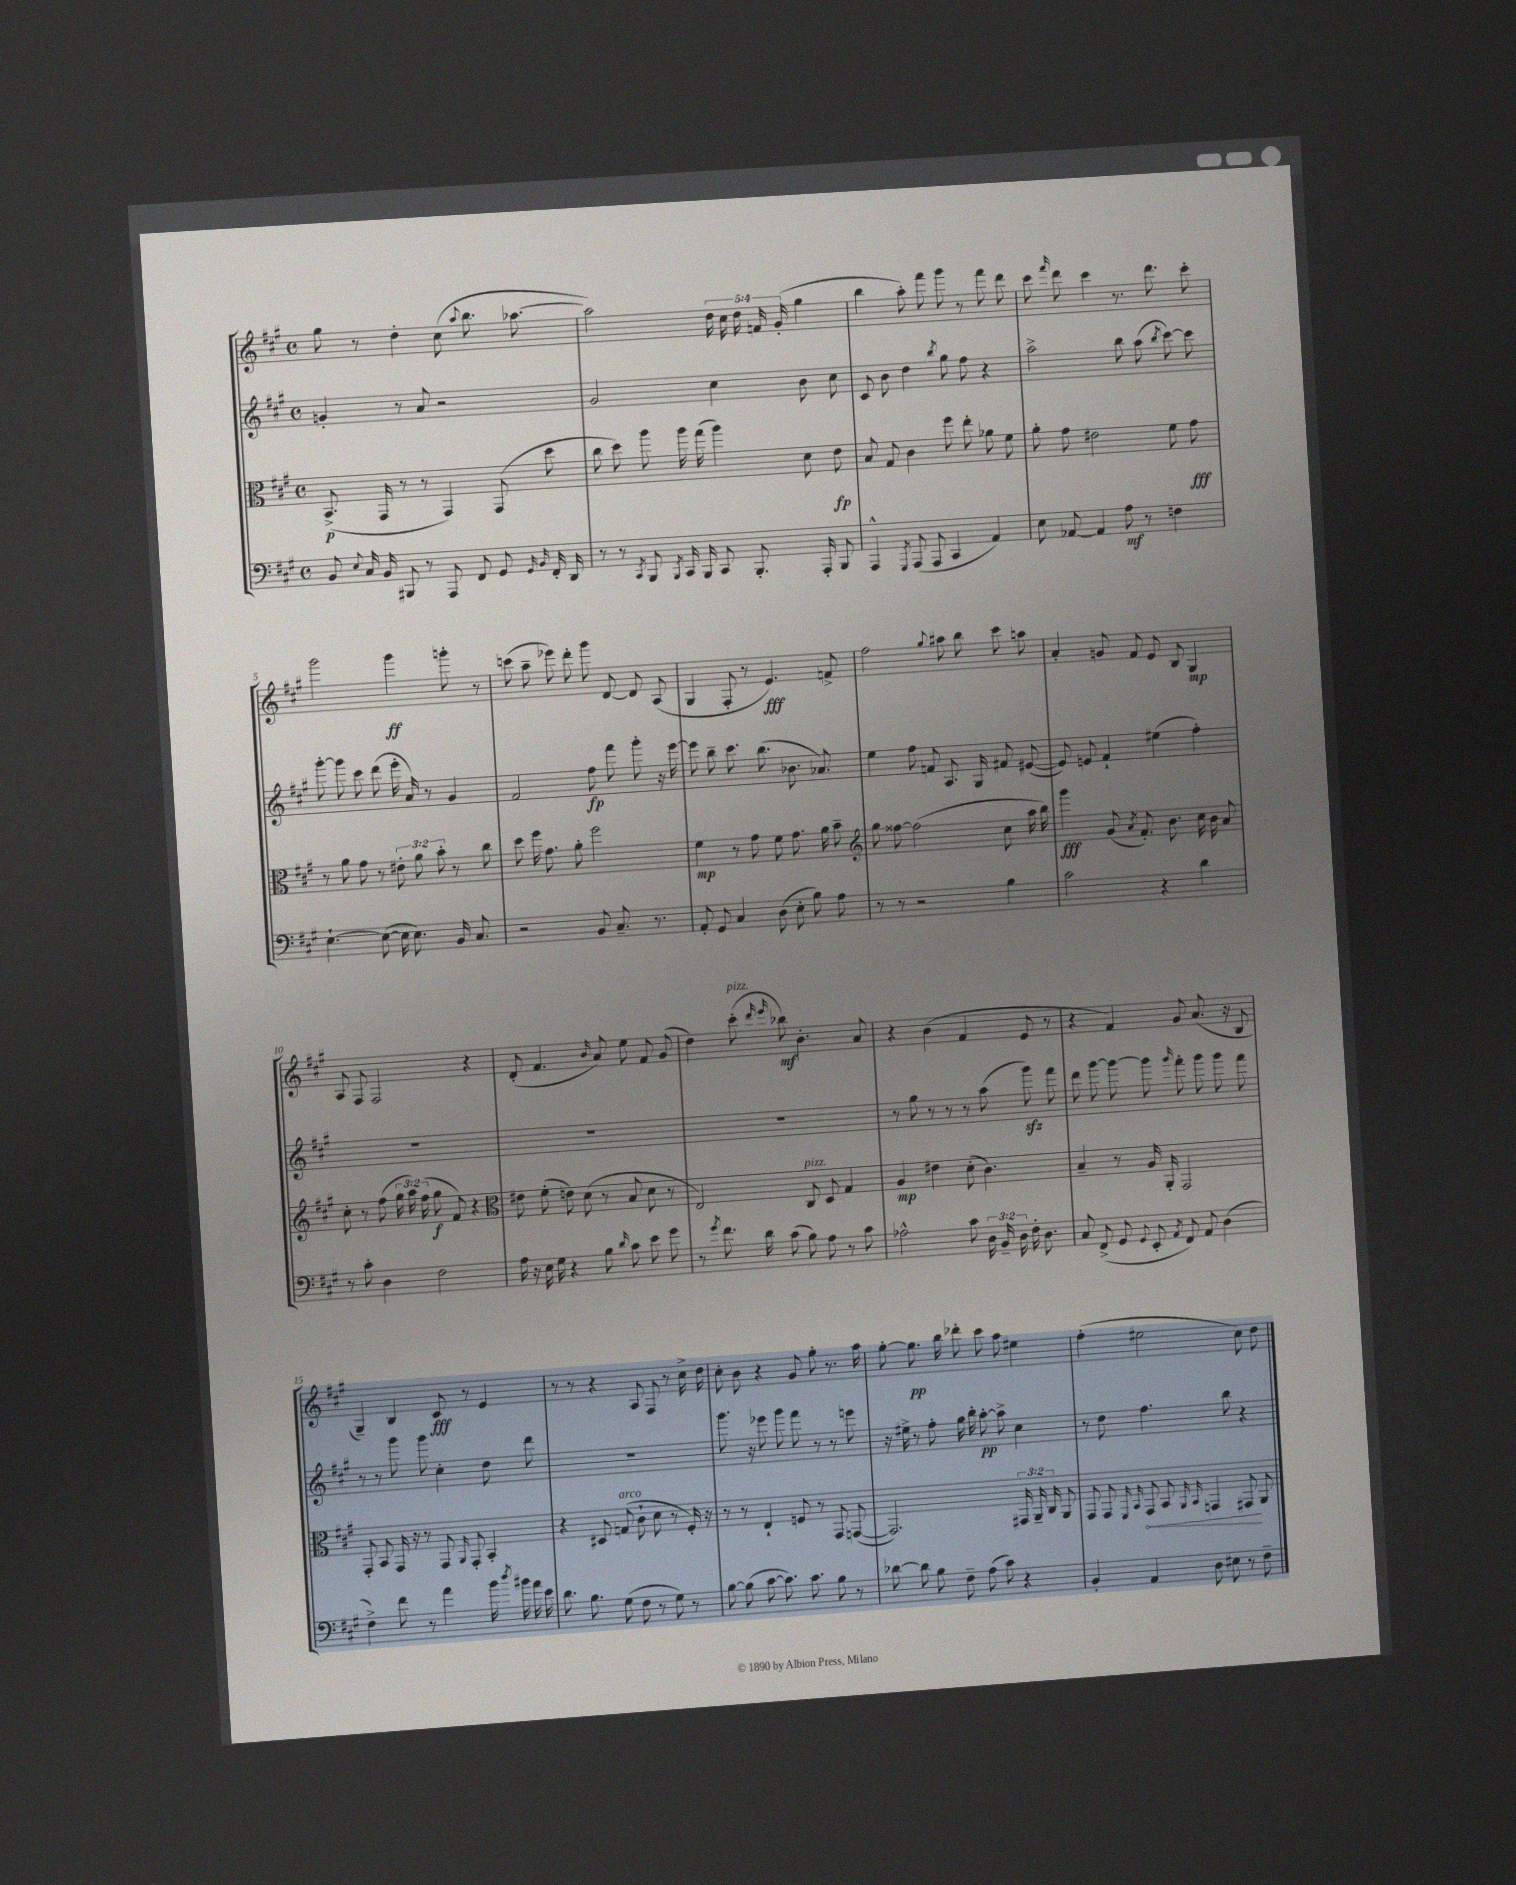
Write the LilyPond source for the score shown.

<<
\new StaffGroup <<
\new Staff = "s0" {
    \clef treble \key a \major \defaultTimeSignature \time 4/4 \override Staff.TupletNumber.text = #tuplet-number::calc-fraction-text
    \autoBeamOff gis''8 r8 d''4-. cis''8( \appoggiatura { a''8 } b''8. aes''8.~ |
    aes''2) \tuplet 5/4 { d''16 cis''16 d''16 f'16 gis'16-.( } gis''4 |
    b''4 a''8-.) fis'''8 gis'''8 r8 fis'''8 d'''8 |
    cis'''8 \grace { fis'''16 } d'''8 cis'''4 r8. d'''8. cis'''8-. |
    gis'''2 gis'''4\ff g'''8-. r8 |
    c'''8( a''8-- ees'''8) d'''8-. gis'''8 d'8~ d'8 a8( |
    gis4 fis8-. r8 e'4.\fff) f'8-> |
    fis''2 \appoggiatura { gis''8 } ais''8 b''8 cis'''8 a''8 |
    a'4-. g'8 fis'8 e'8 b8 gis4\mp |
    a8 fis8 fis2 r4 |
    d'8-.( fis'4. \grace { b'16 } a'8) e''8 fis'8 gis'8( |
    d''4) cis'''8-.^\markup { \italic "pizz." }( \grace { d'''16 e'''16 } bes''8\mf) b'4.-. a'8 |
    r4 b'4( fis'4 e'8 r8 |
    r4 fis'4) gis'8 a'8.( r16 b8 |
    gis4--) b4 cis'8\fff r8 e'4 |
    r8 r8 r4 a8 fis8 r8 cis''16-> d''16 |
    cis''8-. b'8 r4 gis'8 gis''8-. r8. a''16 |
    gis''8~-. gis''8.\pp b''16 des'''8-. cis'''8 a''8 eis''4 |
    fis''4-.( eis''2 cis''8) d''8 \bar "|." |
}
\new Staff = "s1" {
    \clef treble \key a \major \defaultTimeSignature \time 4/4
    \autoBeamOff g'4-. r8 a'8 r2 |
    gis'2 cis''4 b'8 cis''8 |
    cis'8 b'8 d''4 \acciaccatura { b''8 } gis''8 fis''8 r4 |
    a''2-> b''8 a''8( \acciaccatura { b''8 } cis'''8~) cis'''8 |
    gis'''8~-. gis'''8 cis'''8 d'''8( e'''16-. a'16) r8 gis'4 |
    fis'2 fis''8\fp fis'''8 gis'''8-. r16 e'''16~ |
    e'''8 b''8-- cis'''8. b''8.( bes'8. aes'8.) |
    e''4 fis''8 f'8 a8. gis16 fis'8 eis'8~( |
    eis'8) e'8 fis'4-! eis''4( fis''4-.) |
    R1 |
    R1 |
    R1 |
    r8 gis''8 r8 r8 r8 a''8( gis'''8\sfz) fis'''8 |
    d'''8 gis'''8~ gis'''8~ gis'''8 \grace { gis'''16 } fis'''8-. gis'''8 gis'''8 fis'''8 |
    r8 r8 gis'''8 gis'''8 cis''4-. d''8 d'''8 |
    R1 |
    gis'''8. r16 ees'''8 gis'''8 fis'''8 r8 r8 e'''8 |
    r16 eis''16-> r8 fis''8-. gis''16 b''16-. a''8~-.\pp a''8-> cis''4 |
    r8 d''8 fis''4. b''8 r4 \bar "|." |
}
\new Staff = "s2" {
    \clef alto \key a \major \defaultTimeSignature \time 4/4 \override Staff.TupletNumber.text = #tuplet-number::calc-fraction-text
    \autoBeamOff b,8.->\p( gis,16 r8 r8 gis,4) gis,8( d''8 |
    cis''8 d''8) a''8 a''16 gis''16( a''4) d'8 e'8\fp |
    b8 gis8 cis'4 fis''8 e''8-. aes'8 fis'8 |
    a'8-. gis'8 eis'2 fis'8 gis'8\fff |
    r8 a'8 gis'8 r8 \tuplet 3/2 { eis'8-. a'8 b'8-. } r8 cis''8 |
    d''8 fis''16 gis'8. a'8-. fis''2 |
    fis'4\mp r8 gis'8 fis'8 gis'8. a'16 b'8-- |
    \clef treble gis''8 fisis''8~ fisis''2( cis''8 a''16 b''16) |
    gis'''4\fff gis'8( \acciaccatura { a'8 } fis'8.-.) b'8. cis''16 b'16 a'8 |
    cis''8-. r8 fis''8( \tuplet 3/2 { gis''16 a''16) fis''16( } gis''8\f fis'8) r4 |
    \clef alto eis'8 fis'8-.( e'8) d'8( r8 b8 d'8 r8 |
    e2) cis8^\markup { \italic "pizz." } d8 gis4 |
    a4\mp eis'4 d'8-.( cis'4.) |
    b4-- r8 a16 a,16-. gis,2 |
    gis,8-. b,8 gis,16 r16 r8 gis,8 \grace { a,16 } gis,8-. b,4-. |
    r4 dis8 g8^\markup { \italic "arco" }( cis'8-! d'8 r8 fis16-.) r16 |
    r8 r8 e4-! f8 r8 gis,8 g,8~( |
    g,2.) \tuplet 3/2 { gis,16 a,16-- cis16 } a,8 |
    gis,8 gis,8 \grace { fis,16 b,16 } \once \override Hairpin.circled-tip = ##t gis,8\< b,8 \grace { a,16 b,16 } g,4 gis,8\! a,8 \bar "|." |
}
\new Staff = "s3" {
    \clef bass \key a \major \defaultTimeSignature \time 4/4 \override Staff.TupletNumber.text = #tuplet-number::calc-fraction-text
    \autoBeamOff b,8 \appoggiatura { e8 } cis16 b,16 bis,,8 r8 a,,8 fis,8 gis,8 \grace { gis,16 b,16 } fis,16-. d,16 |
    r8 r8 \acciaccatura { cis,8 } b,,8 \acciaccatura { b,,8 } cis,16 b,,16 cis,8 b,,8.-. a,,16-. b,,8 |
    a,,4-^ \acciaccatura { gis,,8 } a,,8( a,,8 cis,4 a,4) |
    e8 aes,8~ aes,4 a8\mf r8 f4 |
    e4.~-! e8~( e16 e8.) b,16 cis8. |
    r2 b,8 cis8.-- r8. |
    a,8-. gis,8 cis4 d8( e8-. b8) a8 |
    r8 r8 r2 b4 |
    cis'2 r4 d'4 |
    r8 cis'8-. d4 fis2 |
    a16 r16 e16 gis16 r4 b8 \grace { d'16 } cis'8 e'8 gis'8 |
    r8 \acciaccatura { gis'8 } fis'8. d'16 cis'8( b8) a8 r8 cis'8 |
    aes2-^ cis'8 \tuplet 3/2 { d16 b,16-- d16 } fis16-. d8. |
    cis8 fis,8->( gis,8 \appoggiatura { gis,8 } e,8-. \acciaccatura { a,8 } fis,8) a,8 d4( |
    fis4->) fis'8 r8 a'4 b'16 \acciaccatura { d''8 } bis'16 a'16 e'16 |
    d'8. b8. gis8( fis8 r8 gis8) r8 |
    b8~ b8( cis'8~ cis'8.) cis'8. b8 r8 |
    des'8~ des'8 b8 fis8-- a8( cis'8) r4 |
    b,4-. a,4 d8 eis8 r8 fis8-- \bar "|." |
}
>>
>>
